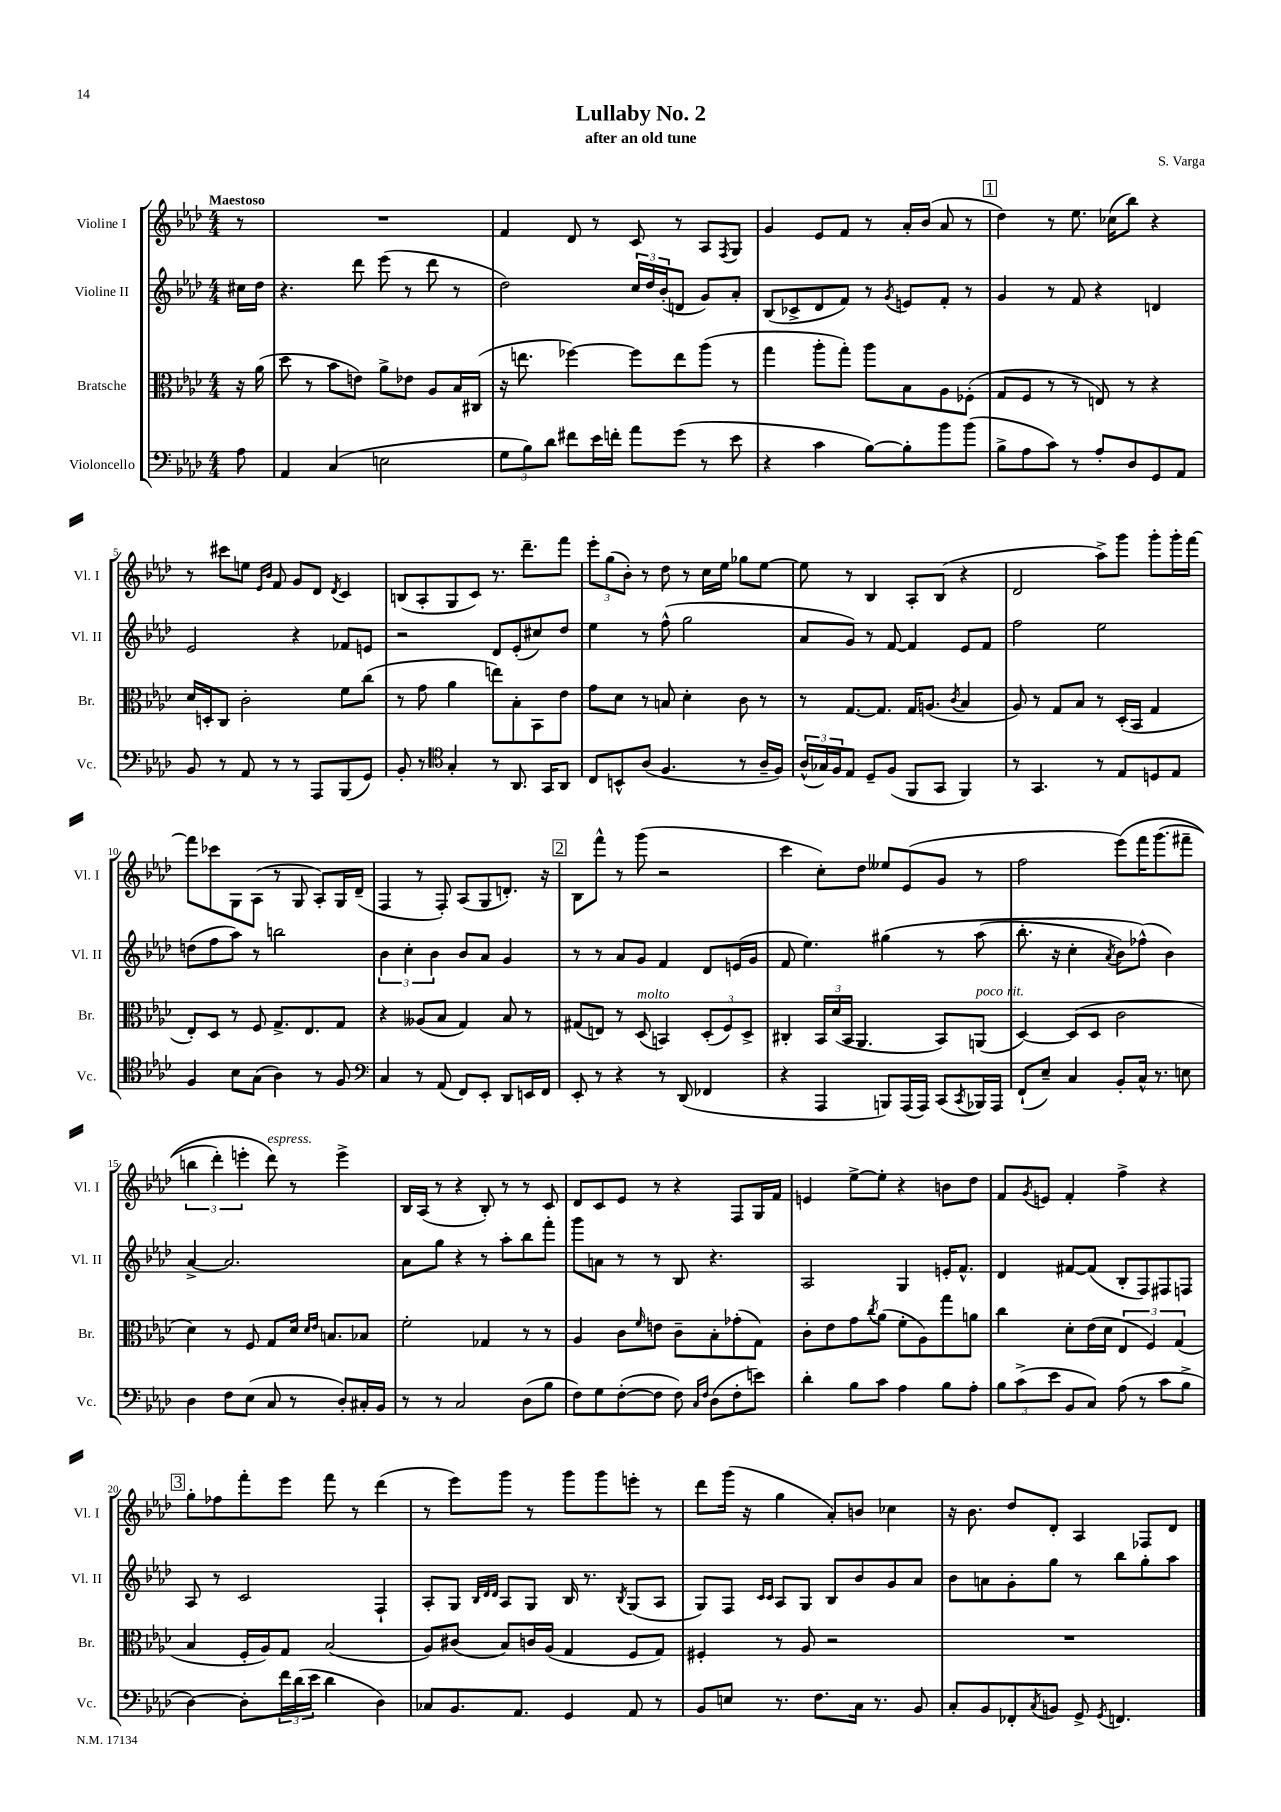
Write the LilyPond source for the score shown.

\header { title = "Lullaby No. 2" composer = "S. Varga" subtitle = "after an old tune" }
<<
\new StaffGroup <<
\new Staff = "s0" \with { instrumentName = "Violine I" shortInstrumentName = "Vl. I" } {
    \clef treble \key aes \major \numericTimeSignature \time 4/4 \partial 8 \tempo "Maestoso"
    r8 |
    R1 |
    f'4 des'8 r8 c'8 r8 aes8 \acciaccatura { f8 } g8 |
    g'4 ees'8 f'8 r8 aes'16-. bes'16( aes'8 r8 |
    \mark \markup { \box "1" } des''4) r8 ees''8. ces''16( bes''8) r4 |
    r8 cis'''8 e''8 \grace { ees'16 bes'16 } f'8 g'8 des'8 \acciaccatura { des'8 } c'4 |
    b8( aes8-. g8 c'8) r8. des'''8.-- f'''8 |
    \tuplet 3/2 { ees'''8-. g''8( bes'8-.) } r8 des''8 r8 c''16 ees''16 ges''8 ees''8~ |
    ees''8 r8 bes4 aes8-. bes8( r4 |
    des'2 aes''8->) g'''8 g'''8-. g'''16-. f'''16~ |
    f'''8 ces'''8 g8 aes8( r8 g8 aes8-.) g16 des'16--( |
    f4 r8 f8-.) aes8( g8 d'8.-.) r16 |
    \mark \markup { \box "2" } bes8 f'''8-^ r8 g'''8( r2 |
    c'''4 c''8-.) des''8 eeses''8 ees'8( g'8 r8 |
    f''2 ees'''8)\( f'''16 g'''8.( fis'''8-- |
    \tuplet 3/2 { b''4 des'''4-.) e'''4-. } des'''8^\markup { \italic "espress." }\) r8 e'''4-> |
    bes16 aes16( r8 r4 bes8-.) r8 r8 c'8 |
    des'8 c'8 ees'8 r8 r4 f8 g16 f'16 |
    e'4 ees''8~-> ees''8-. r4 b'8 des''8 |
    f'8 \acciaccatura { g'8 } e'8 f'4-. f''4-> r4 |
    \mark \markup { \box "3" } g''8-. fes''8 f'''8-. ees'''8 f'''8 r8 des'''4( |
    r8 ees'''8) g'''8 r8 g'''8 g'''8 e'''8-. r8 |
    des'''8 g'''16( r16 g''4 aes'8-.) b'8 ces''4 |
    r16 bes'8. des''8 des'8-. aes4 fes8 des'8 \bar "|." |
}
\new Staff = "s1" \with { instrumentName = "Violine II" shortInstrumentName = "Vl. II" } {
    \clef treble \key aes \major \numericTimeSignature \time 4/4 \partial 8
    cis''16 des''16 |
    r4. des'''8 ees'''8( r8 des'''8 r8 |
    des''2) \tuplet 3/2 { c''16 des''16 bes'16-.( } d'8 g'8) aes'8-. |
    bes8( ces'8-> des'8 f'8) r8 \acciaccatura { g'8 } e'8 f'8-. r8 |
    \mark \markup { \box "1" } g'4 r8 f'8 r4 d'4 |
    ees'2 r4 fes'8 e'8 |
    r2 des'8 ees'8-.( cis''8) des''8 |
    ees''4 r8 f''8-^( g''2 |
    aes'8 g'8) r8 f'8~ f'4 ees'8 f'8 |
    f''2 ees''2 |
    d''8( f''8 aes''8) r8 b''2 |
    \tuplet 3/2 { bes'4 c''4-. bes'4 } bes'8 aes'8 g'4 |
    \mark \markup { \box "2" } r8 r8 aes'8 g'8 f'4 des'8 e'16( g'16 |
    f'8 ees''4.) gis''4\( r8 aes''8( |
    bes''8.-. r16 c''4-. \acciaccatura { aes'8 } bes'8) fes''8-^(\) bes'4) |
    aes'4~-> aes'2. |
    aes'8 g''8 r4 r8 aes''8-. bes''8 f'''8-. |
    g'''8 a'8 r8 r8 bes8 r4. |
    aes2 g4 e'16-. f'8.-^ |
    des'4 fis'8~ fis'8( bes8-. f8) fis8 f8 |
    \mark \markup { \box "3" } aes8 r8 c'2 f4-! |
    aes8-. g8 \grace { bes32 des'32 des'32 } aes8 g8 bes16 r8. \acciaccatura { bes8 } g8( aes8 |
    g8) f8 \grace { c'16 c'16 } aes8 g8 bes8 bes'8 g'8 aes'8 |
    bes'8 a'8 g'8-. g''8 r8 bes''8 g''8-. aes''8 \bar "|." |
}
\new Staff = "s2" \with { instrumentName = "Bratsche" shortInstrumentName = "Br." } {
    \clef alto \key aes \major \numericTimeSignature \time 4/4 \partial 8
    r16 aes'16( |
    des''8 r8 bes'8 e'8) aes'8-> ees'8 aes8 bes16 cis16( |
    r16 e''8. fes''4~) fes''8 e''8 aes''8( r8 |
    g''4 aes''8-. g''8-.) aes''8 bes8 aes8 fes8-.( |
    \mark \markup { \box "1" } g8 f8 r8 r8 e8) r8 r4 |
    des'16 d16-. c8 c'2-. f'8 c''8( |
    r8 g'8 aes'4 e''8) bes8-. bes,8 ees'8 |
    g'8 des'8 r8 b8 des'4-. c'8 r8 |
    r8 g8.~ g8. g16 a8.( \acciaccatura { c'8 } bes4 |
    aes8) r8 g8 bes8 r8 des16-.( bes,16 g4 |
    ees8-.) des8 r8 f8 g8.-> ees8. g8 |
    r4 aeses8( bes8 g4) bes8 r8 |
    \mark \markup { \box "2" } gis8( e8) r8 des8^\markup { \italic "molto" }( b,4) \tuplet 3/2 { des8-.( f8) des8-> } |
    cis4-. \tuplet 3/2 { bes,16 des'16( bes,16 } aes,4. bes,8) a,8^\markup { \italic "poco rit." }( |
    des4~) des8( des8 c'2 |
    des'4) r8 f8 g8 des'16 \grace { des'16 ees'16 } b8. bes8 |
    f'2-. ges4 r8 r8 |
    aes4 c'8 \grace { f'16 } e'8 c'8-- bes8-. ges'8-.( g8) |
    c'8-. ees'8 g'8 \acciaccatura { c''8 } aes'8( f'8-. aes8) g''8 a'8 |
    c''4 des'8-. ees'16( des'16 \tuplet 3/2 { ees4 f4) g4( } |
    \mark \markup { \box "3" } bes4 f16-. aes16) g8 bes2( |
    aes8) cis'8( bes8) c'16 aes16( g4 f8 g8) |
    fis4-. r8 aes8 r2 |
    R1 \bar "|." |
}
\new Staff = "s3" \with { instrumentName = "Violoncello" shortInstrumentName = "Vc." } {
    \clef bass \key aes \major \numericTimeSignature \time 4/4 \partial 8
    aes8 |
    aes,4 c4( e2 |
    \tuplet 3/2 { g8 bes8) des'8 } fis'8 ees'16 f'16-. aes'8 g'8( r8 ees'8 |
    r4 c'4 bes8~) bes8-. bes'8 bes'8( |
    \mark \markup { \box "1" } bes8-> aes8 c'8) r8 aes8-. des8 g,8 aes,8 |
    bes,8 r8 aes,8 r8 r8 aes,,8 bes,,8( g,8) |
    bes,8-. r8 \clef tenor g4-. r8 aes,8. g,16 aes,8 |
    c8 b,8-^ aes8( f4. r8 aes16-- f16) |
    \tuplet 3/2 { aes16-^( ges16) f16 } ees8 des8-- f8( f,8 g,8 f,4) |
    r8 g,4. r8 ees8 d8 ees8 |
    f4 bes8 g8( aes4) r8 f8 |
    \clef bass c4 r8 aes,8( f,8) ees,8-. des,8 e,16 f,16 |
    \mark \markup { \box "2" } ees,8-. r8 r4 r8 des,8( fes,4 |
    r4 aes,,4 b,,8) aes,,16( aes,,16) c,8( \acciaccatura { c,8 } bes,,16) aes,,16 |
    f,8-!( ees8--) c4 bes,8-. c16-^ r8. e8 |
    des4 f8 ees8( c8 r8 des8-.) cis16-. bes,16 |
    r8 r8 c2 des8( bes8 |
    f8) g8 f8~-.( f8 f8) \grace { c16 f16 } des8( f8-. e'8) |
    des'4-. bes8 c'8 aes4 bes8 aes8-. |
    \tuplet 3/2 { bes8 c'8->( ees'8 } bes,8 c8) aes8( r8 c'8 bes8-> |
    \mark \markup { \box "3" } des4~) des8-. \tuplet 3/2 { f'16 des'16( ees'16 } des'4 des4) |
    ces8 bes,8. aes,8. g,4 aes,8 r8 |
    bes,8 e8 r8. f8. c16 r8. bes,8 |
    c8-. bes,8 fes,8-. \acciaccatura { c8 } b,8 g,8-> \acciaccatura { g,8 } f,4. \bar "|." |
}
>>
>>
